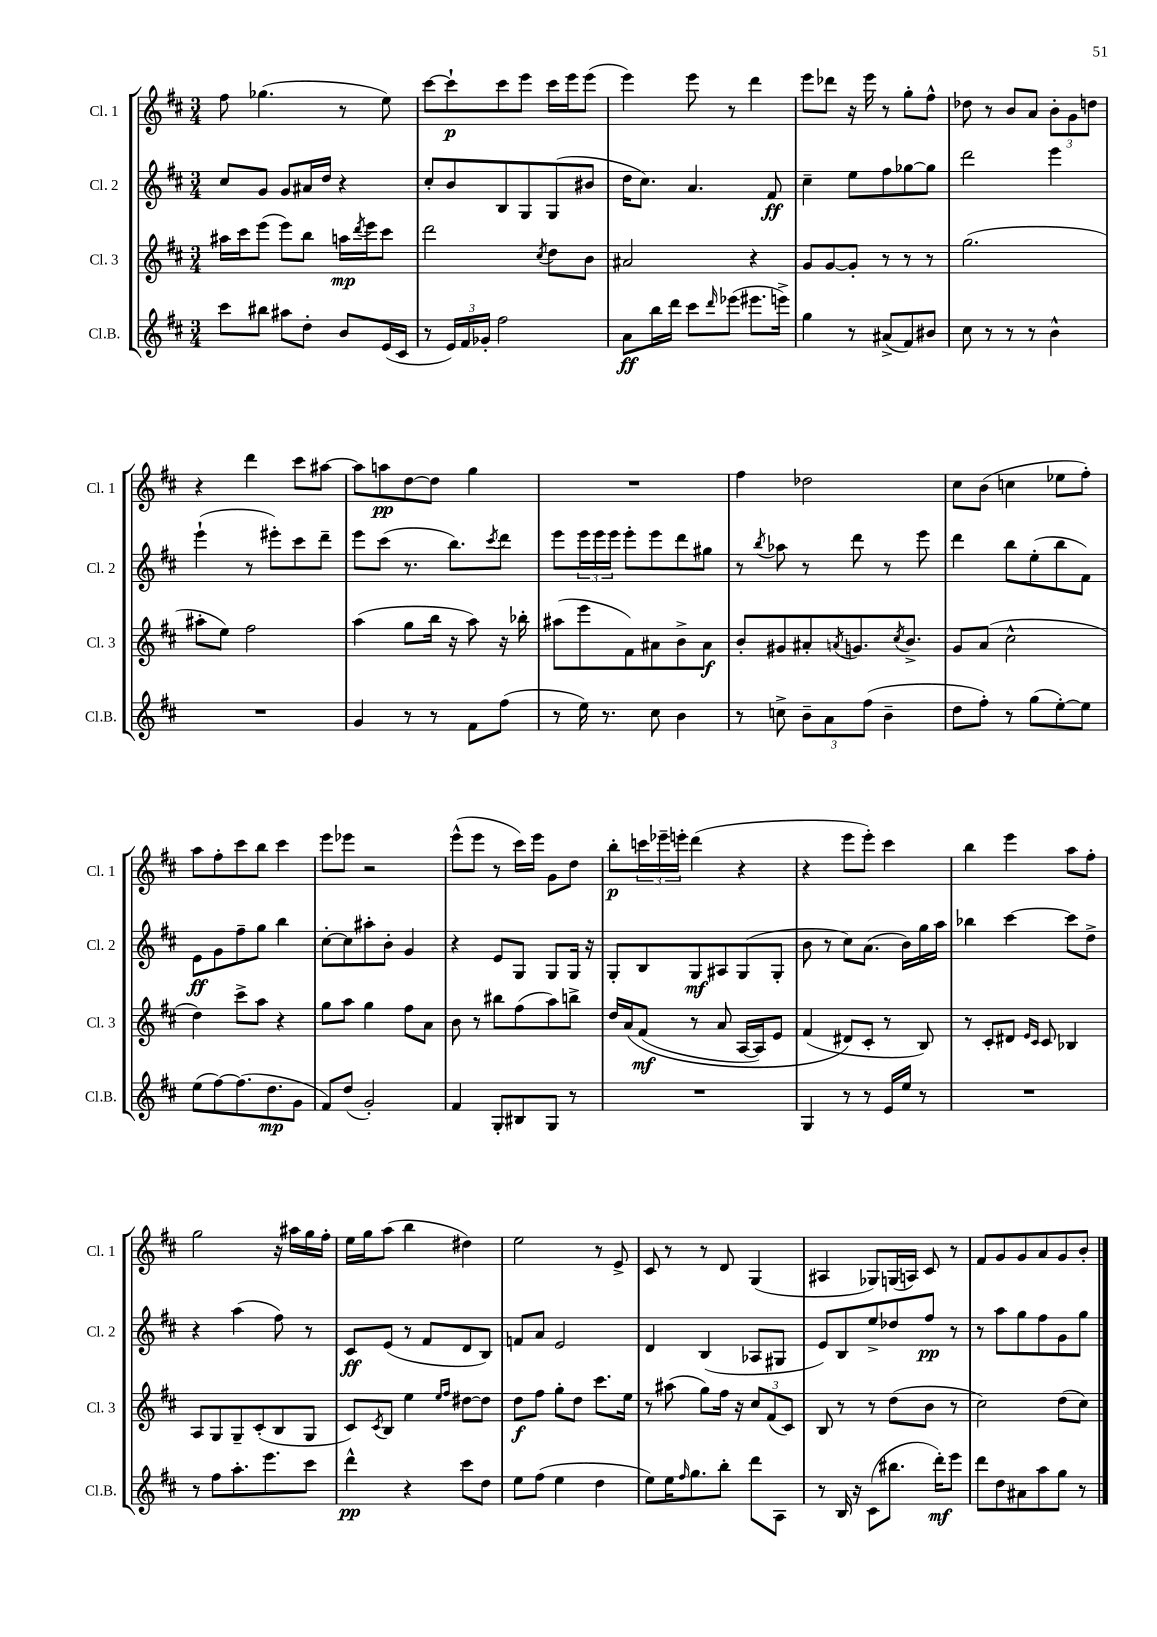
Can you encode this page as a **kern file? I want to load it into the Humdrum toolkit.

**kern	**kern	**kern	**kern
*staff4	*staff3	*staff2	*staff1
*clefG2	*clefG2	*clefG2	*clefG2
*k[f#c#]	*k[f#c#]	*k[f#c#]	*k[f#c#]
*M3/4	*M3/4	*M3/4	*M3/4
8ccc#\L	16aa#\LL	8cc#/L	8ff#\
.	16ccc#\J	.	.
8bb#\J	(8eee\J	8g/J	(4.gg-\
8aa#\L	8eee\L)	8g/L	.
8dd'\J	8bb\J	16a#/L	.
.	.	16dd/JJ	.
8b/L	16aa\LL	4r	8r
.	8qddd/	.	.
.	16eee\J	.	.
(16e/L	8ccc#\J	.	8ee\)
16c#/JJ	.	.	.
=	=	=	=
8r	2ddd\	8cc#'/L	[8ccc#\L
24e/LL)	.	8b/	8ccc#`\]
24f#/	.	.	.
24g-'/JJ	.	.	.
2ff#\	.	8B/	8ccc#\
.	.	8G/	8eee\J
.	8qcc#/	.	.
.	8dd\L	(8G/	16ccc#\LL
.	.	.	16eee\J
.	8b\J	8b#/J	(8eee\J
=	=	=	=
8a\L	2a#/	16dd\LK	4eee\)
.	.	8.cc#\J)	.
16bb\L	.	.	.
16ddd\JJ	.	.	.
8ccc#\L	.	4.a/	8eee\
16qqddd/	.	.	.
(8eee-\J	.	.	8r
8.eee#\L	4r	.	4ddd\
.	.	8f#/	.
16eee^\Jk)	.	.	.
=	=	=	=
4gg\	8g/L	4cc#~\	8eee\L
.	[8g/	.	8ddd-\J
8r	8g'/]J	8ee\L	16r
.	.	.	16eee\
(8a#^/L	8r	8ff#\	8r
8f#/)	8r	[8gg-\	8gg'\L
8b#/J	8r	8gg-\]J	8ff#^^\J
=	=	=	=
8cc#\	(2.gg\	2ddd\	8dd-\
8r	.	.	8r
8r	.	.	8b/L
8r	.	.	8a/J
4b^^\	.	4eee\	12b'\L
.	.	.	12g\
.	.	.	12dd\J
=	=	=	=
2.r	8aa#'\L	(4eee`\	4r
.	8ee\J)	.	.
.	2ff#\	8r	4ddd\
.	.	8eee#'\L)	.
.	.	8ccc#\	8ccc#\L
.	.	8ddd~\J	[8aa#\J
=	=	=	=
4g/	(4aa\	8eee\L	8aa#\]L
.	.	(8ccc#\J	8aa\
8r	8gg\L	8.r	[8dd\
8r	16bb\Jk	.	8dd\]J
.	16r	8.bb\L)	.
8f#\L	8aa\)	.	4gg\
.	.	8qccc#/	.
(8ff#\J	16r	8ddd\J	.
.	16bb-'\	.	.
=	=	=	=
8r	(8aa#\L	8eee\L	2.r
16ee\)	8eee\	24eee\L	.
.	.	24eee\	.
8.r	.	.	.
.	.	24eee\JJ	.
.	8f#\)	8eee'\L	.
8cc#\	8a#\	8eee\	.
4b\	8b^\	8ddd\	.
.	8a#\J	8gg#\J	.
=	=	=	=
8r	8b'/L	8r	4ff#\
.	.	8qbb/	.
8cc^\	8g#/	8aa-\	.
12b~\L	8a#'/	8r	2dd-\
12a\	.	.	.
.	8qa/	.	.
.	8.g/	8ddd\	.
(12ff#\J	.	.	.
4b~\	.	8r	.
.	8qcc#/	.	.
.	8.b^/J	.	.
.	.	8eee\	.
=	=	=	=
8dd\L	8g/L	4ddd\	8cc#\L
8ff#'\J)	(8a/J	.	(8b\J
8r	2cc#^^\	8bb\L	4cc\
(8gg\L	.	(8ee'\	.
[8ee'\)	.	8bb\	8ee-\L
8ee\]J	.	8f#\J)	8ff#'\J)
=	=	=	=
(8ee\L	4dd\)	8e\L	8aa\L
[8ff#\)	.	8g\	8ff#'\
(8.ff#\]	8ccc#^\L	8ff#~\	8ccc#\
.	8aa\J	8gg\J	8bb\J
8.dd\	.	.	.
.	4r	4bb\	4ccc#\
8g\J	.	.	.
=	=	=	=
8f#/L)	8gg\L	[8cc#'\L	8eee\L
(8dd/J	8aa\J	8cc#\]	8eee-\J
2g'/)	4gg\	8aa#'\	2r
.	.	8b'\J	.
.	8ff#\L	4g/	.
.	8a\J	.	.
=	=	=	=
4f#/	8b\	4r	(8eee^^\L
.	8r	.	8eee\J
8G'/L	8bb#\L	8e/L	8r
8B#/	(8ff#\	8G/J	16ccc#\LL)
.	.	.	16eee\JJ
8G/J	8aa\)	8G/L	8g\L
8r	8bb^\J	16G/Jk	8dd\J
.	.	16r	.
=	=	=	=
2.r	16dd/LL	8G'/L	8bb'\L
.	&(16a/J	.	.
.	(8f#/J	8B/	24ccc\L
.	.	.	24eee-~\
.	.	.	24eee'\JJ
.	8r	8G/	(4ddd\
.	8a/	8A#/	.
.	[16A/LL	(8G/	4r
.	16A/]J)	.	.
.	8e/J	8G'/J	.
=	=	=	=
4G/	(4f#/	8b\	4r
.	.	8r	.
8r	8d#/L&)	8cc#\L)	8eee\L
8r	8c#'/J	(8.a\J	8eee'\J)
16e/LL	8r	.	4ccc#\
16ee/JJ	.	16b\LL)	.
8r	8B/)	16gg\	.
.	.	16aa\JJ	.
=	=	=	=
2.r	8r	4bb-\	4bb\
.	8c#'/L	.	.
.	8d#/J	[4ccc#\	4eee\
.	16qqe/LL	.	.
.	16qqc#/JJ	.	.
.	8c#/	.	.
.	4B-/	8ccc#\]L	8aa\L
.	.	8dd^\J	8ff#'\J
=	=	=	=
8r	8A/L	4r	2gg\
8ff#\L	8G/	.	.
8.aa'\	8G~/	(4aa\	.
.	(8c#'/	.	.
8.eee\	.	.	.
.	8B/	8ff#\)	16r
.	.	.	16aa#\LL
8ccc#\J	8G/J	8r	16gg\
.	.	.	16ff#'\JJ
=	=	=	=
4ddd^^\	8c#/L)	8c#/L	16ee\LL
.	.	.	16gg\J
.	8qc#/	.	.
.	8B/J	(8e/J	(8aa\J
4r	4ee\	8r	4bb\
.	.	8f#/L	.
.	16qqee/LL	.	.
.	16qqff#/JJ	.	.
8ccc#\L	[8dd#\L	8d/	4dd#\)
8dd\J	8dd#\]J	8B/J)	.
=	=	=	=
8ee\L	8dd\L	8f/L	2ee\
(8ff#\J	8ff#\J	8a/J	.
4ee\	8gg'\L	2e/	.
.	8dd\J	.	.
4dd\	8.ccc#\L	.	8r
.	.	.	8e^/
.	16ee\Jk	.	.
=	=	=	=
8ee\L)	8r	4d/	8c#/
16ee\K	(8aa#\	.	8r
16qqff#/	.	.	.
8.gg\	.	.	.
.	8gg\L)	(4B/	8r
8bb'\J	16ff#\Jk	.	8d/
.	16r	.	.
8ddd\L	12cc#/L	8A-/L	(4G/
.	(12f#/	.	.
8A\J	.	8G#/J	.
.	12c#/J)	.	.
=	=	=	=
8r	8B/	8e/L)	4A#/
16B/	8r	8B/	.
16r	.	.	.
(8c#\L	8r	8ee^/	8G-/L)
8.bb#\J	(8dd\L	8dd-/	(16G/L
.	.	.	16A/JJ)
.	8b\J	8ff#/J	8c#/
16ddd'\LK)	.	.	.
8eee\J	8r	8r	8r
=	=	=	=
8ddd\L	2cc#\)	8r	8f#/L
8dd\	.	8aa\L	8g/
8a#\	.	8gg\	8g/
8aa\	.	8ff#\	8a/
8gg\J	(8dd\L	8g\	8g/
8r	8cc#\J)	8gg\J	8b'/J
==	==	==	==
*-	*-	*-	*-
